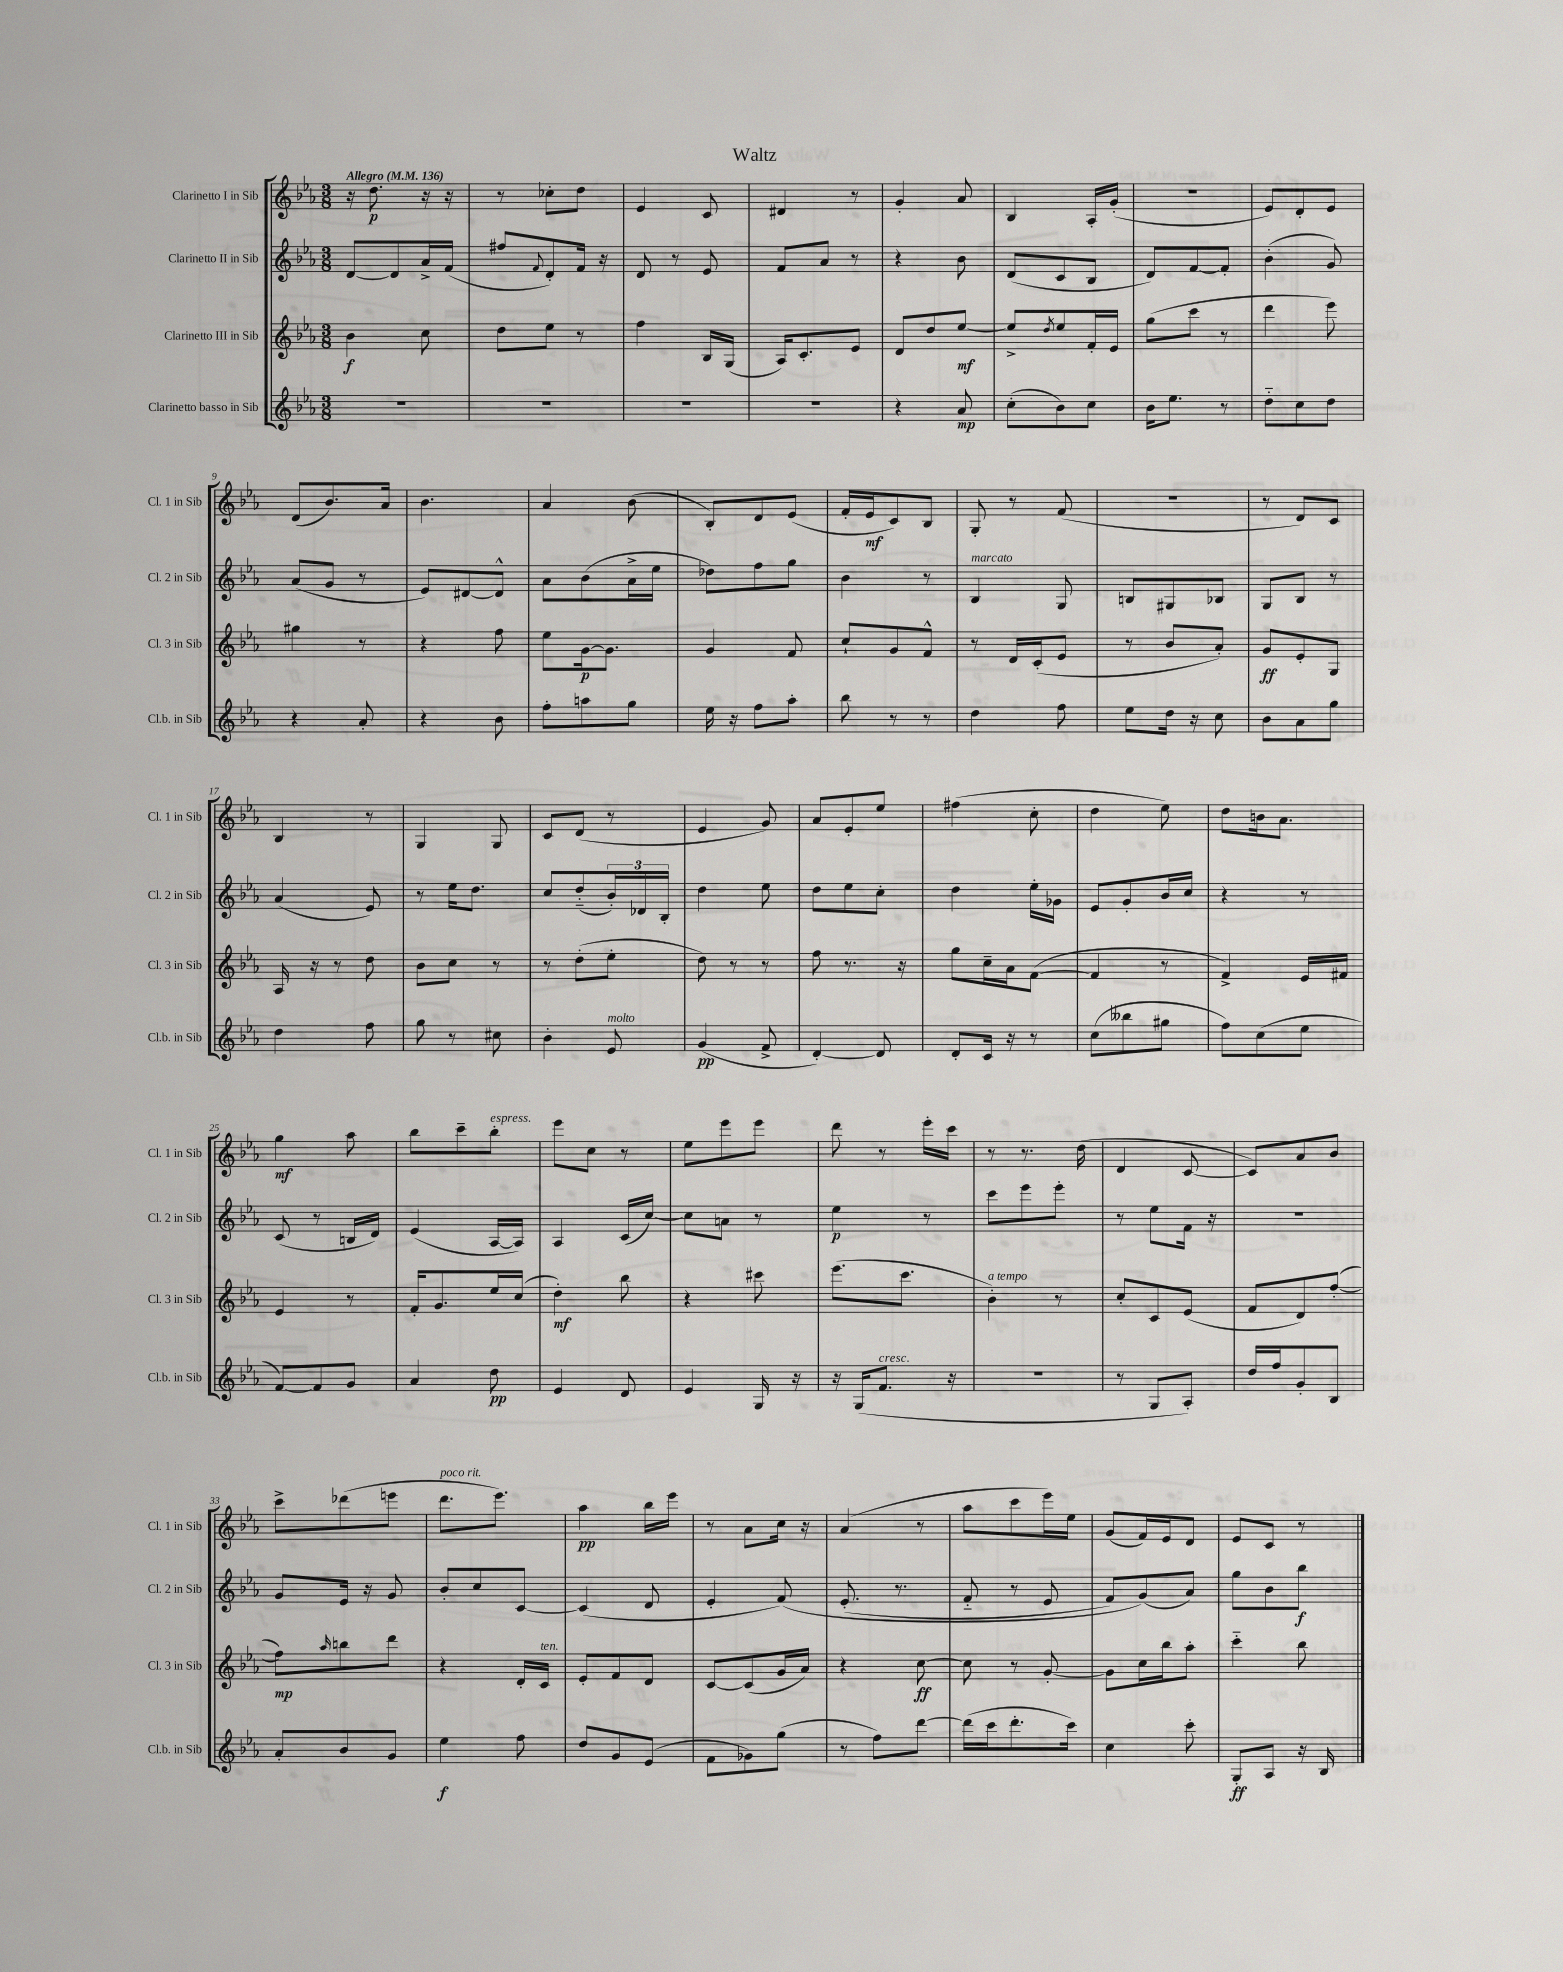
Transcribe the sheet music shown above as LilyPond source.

\header { title = "Waltz" }
<<
\new StaffGroup <<
\new Staff = "s0" \with { instrumentName = "Clarinetto I in Sib" shortInstrumentName = "Cl. 1 in Sib" } {
    \clef treble \key ees \major \numericTimeSignature \time 3/8 \tempo "Allegro" 4 = 136
    r16 d''8.\p r16 r16 |
    r8 ces''8-. d''8 |
    ees'4 c'8 |
    dis'4 r8 |
    g'4-. aes'8 |
    bes4 aes16-. g'16-.( |
    r4. |
    ees'8) d'8-. ees'8 |
    d'8( bes'8.) aes'16 |
    bes'4. |
    aes'4 bes'8( |
    bes8-.) d'8 ees'8( |
    f'16-. ees'16\mf c'8) bes8 |
    g8-. r8 f'8( |
    R4. |
    r8 d'8) c'8 |
    bes4 r8 |
    g4 g8 |
    c'8 d'8( r8 |
    ees'4 g'8) |
    aes'8 ees'8-. ees''8 |
    fis''4( c''8-. |
    d''4 ees''8) |
    d''8 b'16 aes'8. |
    g''4\mf aes''8 |
    bes''8 c'''8-- bes''8-.^\markup { \italic "espress." } |
    ees'''8 c''8 r8 |
    ees''8 ees'''8 ees'''8 |
    d'''8 r8 ees'''16-. c'''16 |
    r8 r8. d''16( |
    d'4 c'8~ |
    c'8) aes'8 bes'8 |
    c'''8-> des'''8( e'''8 |
    d'''8.^\markup { \italic "poco rit." } ees'''8.) |
    aes''4\pp bes''16 ees'''16 |
    r8 aes'8 c''16 r16 |
    aes'4( r8 |
    aes''8 c'''8 ees'''16) ees''16 |
    g'8( f'16) ees'16 d'8 |
    ees'8 c'8 r8 \bar "|." |
}
\new Staff = "s1" \with { instrumentName = "Clarinetto II in Sib" shortInstrumentName = "Cl. 2 in Sib" } {
    \clef treble \key ees \major \numericTimeSignature \time 3/8
    d'8~ d'8 aes'16-> f'16( |
    fis''8 \appoggiatura { f'8 } d'8-.) f'16 r16 |
    d'8 r8 ees'8 |
    f'8 aes'8 r8 |
    r4 bes'8 |
    d'8( c'8 bes8 |
    d'8) f'8~ f'8-. |
    bes'4-.( g'8) |
    aes'8( g'8 r8 |
    ees'8) dis'8~ dis'8-^ |
    aes'8 bes'8( aes'16-> ees''16 |
    des''8) f''8 g''8 |
    bes'4 r8 |
    bes4^\markup { \italic "marcato" } g8 |
    b8 gis8 bes8 |
    g8 bes8 r8 |
    aes'4( ees'8) |
    r8 ees''16 d''8. |
    c''8 d''8-_( \tuplet 3/2 { bes'16-.) des'16 bes16-. } |
    d''4 ees''8 |
    d''8 ees''8 c''8-. |
    d''4 ees''16-. ges'16 |
    ees'8 g'8-. bes'16 c''16 |
    r4 r8 |
    c'8( r8 b16 d'16) |
    ees'4( aes16~ aes16) |
    aes4 c'16( c''16~) |
    c''8 a'8 r8 |
    ees''4\p r8 |
    c'''8 ees'''8 ees'''8-. |
    r8 ees''8 f'16 r16 |
    R4. |
    g'8 ees'16 r16 g'8 |
    bes'8-. c''8 c'8~ |
    c'4( d'8 |
    ees'4-. f'8)\( |
    ees'8.-.( r8. |
    f'8-_ r8 ees'8 |
    f'8) g'8(\) aes'8) |
    g''8 bes'8 bes''8\f \bar "|." |
}
\new Staff = "s2" \with { instrumentName = "Clarinetto III in Sib" shortInstrumentName = "Cl. 3 in Sib" } {
    \clef treble \key ees \major \numericTimeSignature \time 3/8
    bes'4\f c''8 |
    d''8 ees''8 r8 |
    f''4 bes16 g16( |
    aes16) c'8.-. ees'8 |
    d'8 d''8 ees''8~\mf |
    ees''8-> \acciaccatura { d''8 } ees''8 f'16-. ees'16 |
    g''8( c'''8 r8 |
    d'''4 ees'''8) |
    gis''4 r8 |
    r4 f''8 |
    ees''8 g'16~\p g'8. |
    g'4 f'8 |
    c''8-! g'8 f'8-^ |
    r8 d'16 c'16-.( ees'8 |
    r8 bes'8 aes'8-.) |
    g'8\ff ees'8-. g8 |
    aes16 r16 r8 d''8 |
    bes'8 c''8 r8 |
    r8 d''8-.( ees''8-. |
    d''8) r8 r8 |
    f''8 r8. r16 |
    g''8 c''16-- aes'16 f'8~( |
    f'4 r8 |
    f'4->) ees'16 fis'16 |
    ees'4 r8 |
    f'16-. g'8. ees''16 c''16( |
    d''4-.\mf) bes''8 |
    r4 cis'''8 |
    ees'''8.( c'''8. |
    bes'4-.^\markup { \italic "a tempo" }) r8 |
    c''8-. c'8 ees'8( |
    f'8 d'8) f''8~-.( |
    f''8\mp) \grace { aes''16 } b''8 d'''8 |
    r4 d'16-. c'16^\markup { \italic "ten." } |
    ees'8-. f'8 d'8 |
    c'8~ c'8( g'16 aes'16) |
    r4 c''8~\ff |
    c''8 r8 g'8~-. |
    g'8 c''16 bes''16 aes''8-. |
    c'''4-_ bes''8 \bar "|." |
}
\new Staff = "s3" \with { instrumentName = "Clarinetto basso in Sib" shortInstrumentName = "Cl.b. in Sib" } {
    \clef treble \key ees \major \numericTimeSignature \time 3/8
    R4. |
    R4. |
    R4. |
    R4. |
    r4 aes'8\mp |
    c''8-.( bes'8) c''8 |
    bes'16 ees''8. r8 |
    d''8-_ c''8 d''8 |
    r4 aes'8-. |
    r4 bes'8 |
    f''8-. a''8 g''8 |
    ees''16 r16 f''8 aes''8-. |
    bes''8 r8 r8 |
    d''4 f''8 |
    ees''8 d''16 r16 c''8 |
    bes'8 aes'8 g''8 |
    d''4 f''8 |
    g''8 r8 cis''8 |
    bes'4-. ees'8^\markup { \italic "molto" } |
    g'4\pp( f'8-> |
    d'4~-.) d'8 |
    d'8-. c'16 r16 r8 |
    c''8( beses''8 gis''8 |
    f''8) c''8( ees''8 |
    f'8~) f'8 g'8 |
    aes'4 d''8\pp |
    ees'4 d'8 |
    ees'4 g16 r16 |
    r16 g16( f'8.^\markup { \italic "cresc." } r16 |
    R4. |
    r8 g8 aes8-.) |
    d''16 f''16 g'8-. bes8 |
    aes'8-. bes'8 g'8 |
    ees''4\f f''8 |
    d''8 g'8 ees'8( |
    f'8 ges'8) g''8( |
    r8 f''8) d'''8~ |
    d'''16( c'''16 d'''8.-. c'''16) |
    c''4 c'''8-. |
    g8-.\ff aes8 r16 bes16 \bar "|." |
}
>>
>>
